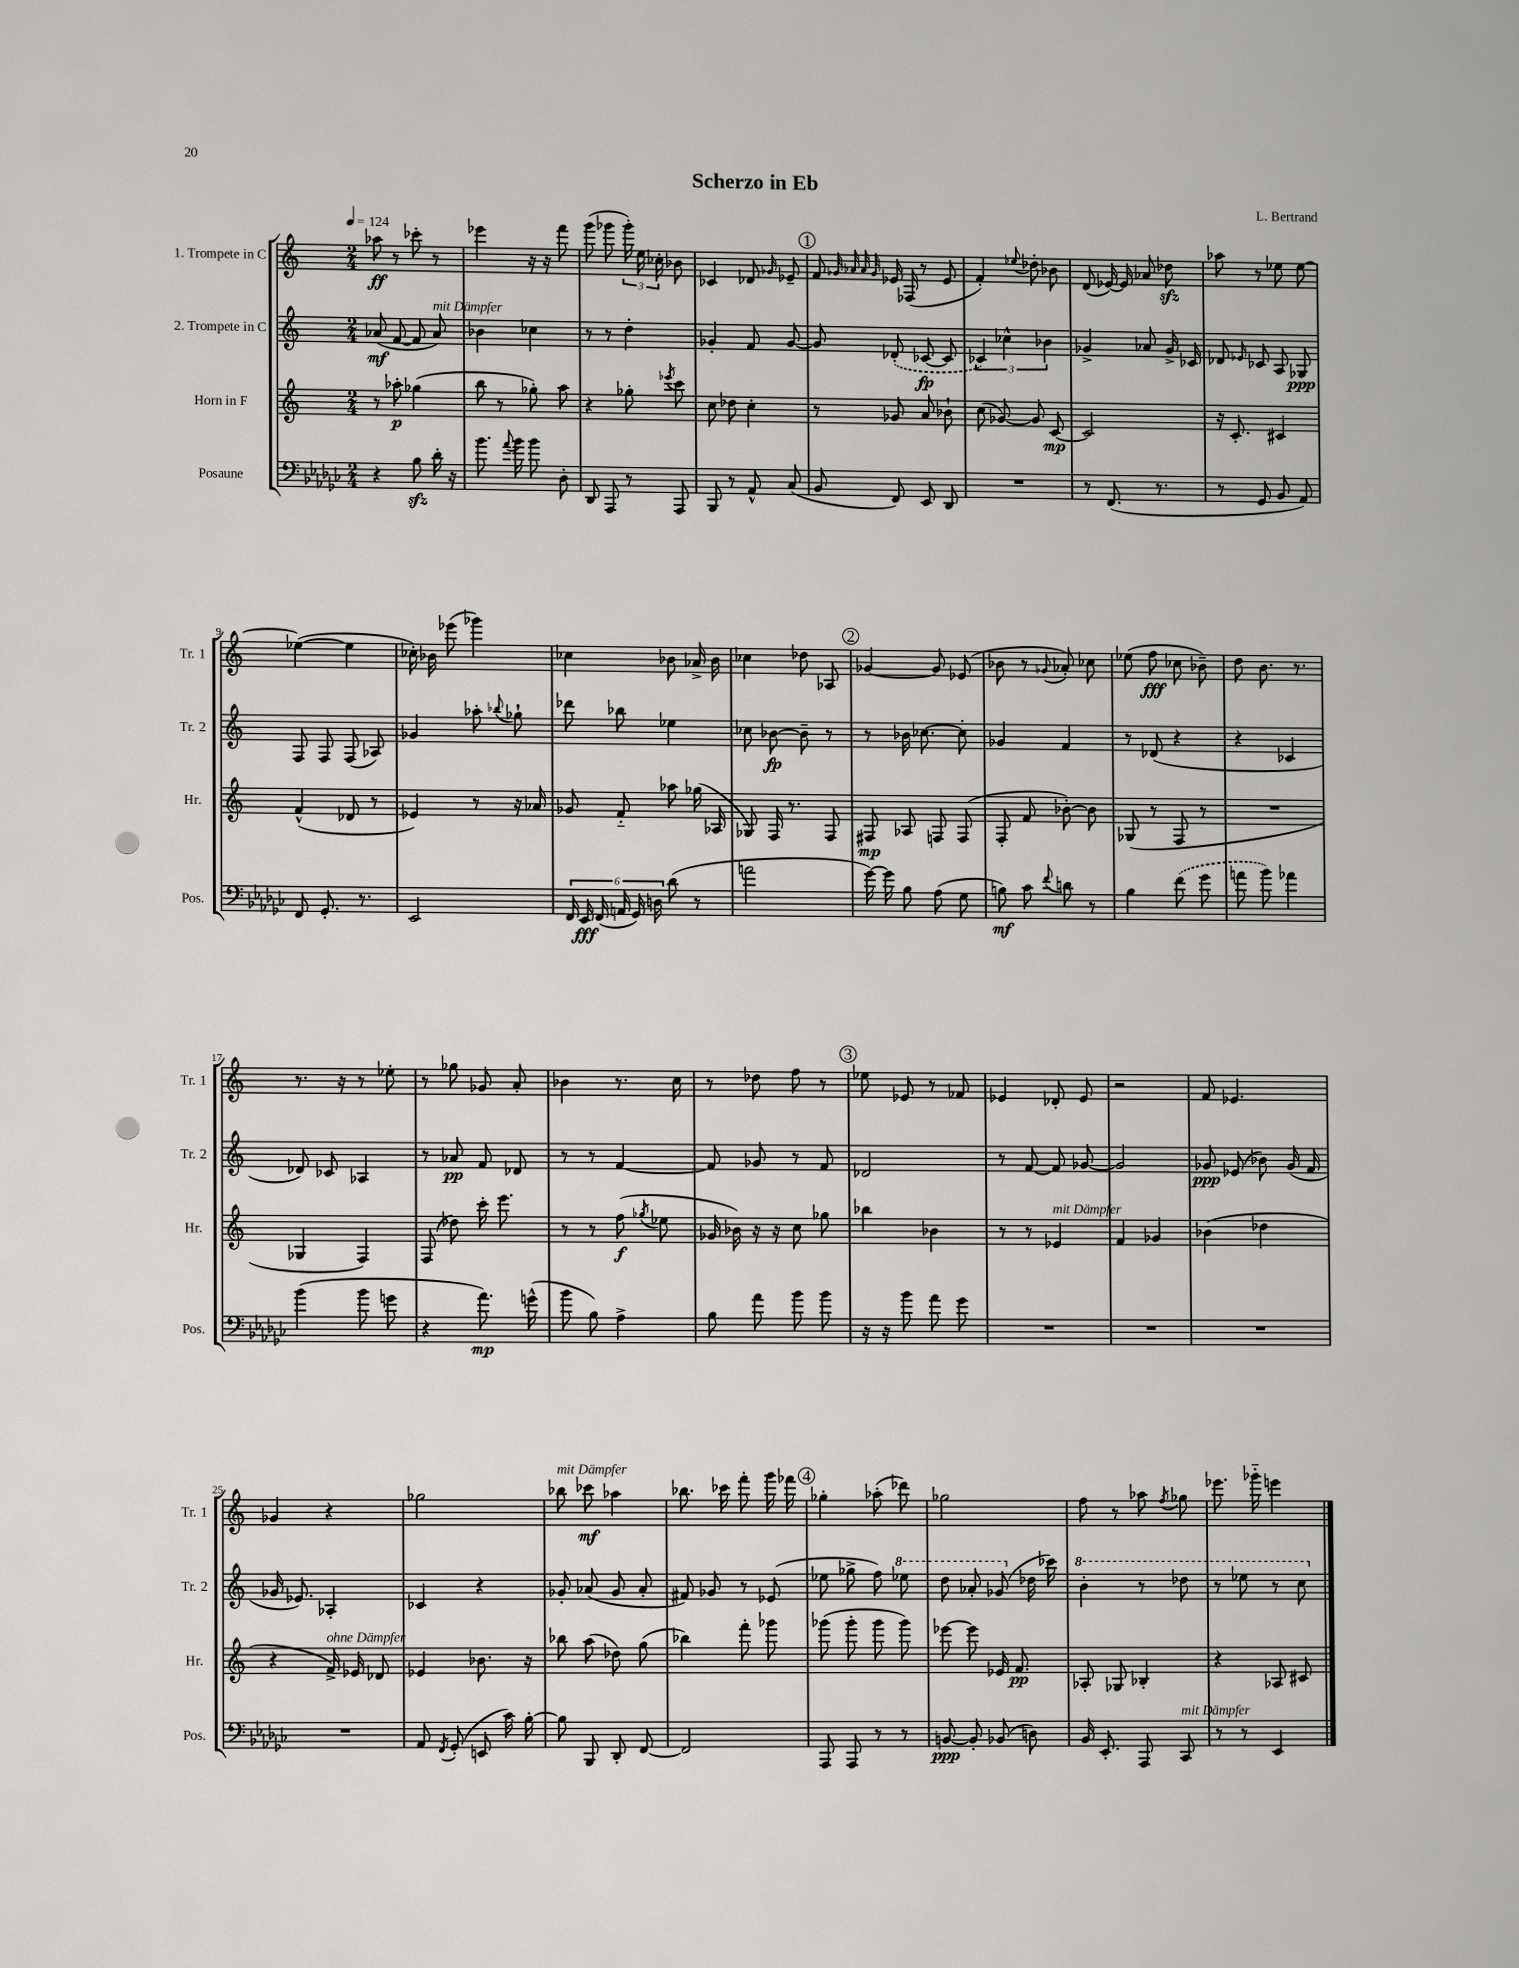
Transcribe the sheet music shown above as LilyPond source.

\header { title = "Scherzo in Eb" composer = "L. Bertrand" }
<<
\new StaffGroup <<
\new Staff = "s0" \with { instrumentName = "1. Trompete in C" shortInstrumentName = "Tr. 1" } {
    \clef treble \key c \major \numericTimeSignature \time 2/4 \tempo 4 = 124
    \autoBeamOff aes''8\ff r8 ces'''8-. r8 |
    ees'''4 r16 r16 f'''8 |
    g'''8( ges'''8 \tuplet 3/2 { ges'''16-.) e''16 ces''16-. } bes'8 |
    ces'4 des'8 \grace { ges'16 } ees'8-- |
    \mark \markup { \circle "1" } f'8 \grace { ges'32 aes'32 aes'32 ges'32 } ees'16 fes16( r8 ees'8 |
    f'4-.) \appoggiatura { ees''8 } des''8-. bes'8 |
    d'8( ees'16~) ees'16 aes'8 des''8\sfz |
    aes''8 r8 ees''8 ees''8~ |
    ees''4~( ees''4 |
    ces''16-.) bes'16 ees'''8( ges'''4) |
    ces''4 bes'8 aes'16-> bes'16 |
    ces''4 des''8 aes8 |
    \mark \markup { \circle "2" } ges'4~ ges'8 ees'8( |
    bes'8 r8 \appoggiatura { ges'8 } aes'8-.) ces''8 |
    ees''8( f''8\fff ces''8 bes'8--) |
    d''8 b'8. r8. |
    r8. r16 r8 ees''8-. |
    r8 ges''8 ges'8 a'8-. |
    bes'4 r8. c''16 |
    r8 des''8 f''8 r8 |
    \mark \markup { \circle "3" } ees''8 ees'8 r8 fes'8 |
    ees'4 des'8-. ees'8 |
    r2 |
    f'8 ees'4. |
    ges'4 r4 |
    ges''2 |
    bes''8^\markup { \italic "mit Dämpfer" } ces'''8\mf aes''4 |
    bes''8. ces'''16 f'''8-. g'''16 fes'''16 |
    \mark \markup { \circle "4" } ges''4-. aes''8-.( des'''8) |
    ges''2 |
    f''8 r8 aes''8 \acciaccatura { f''8 } ges''8 |
    ees'''8. ges'''16-_ e'''4 \bar "|." |
}
\new Staff = "s1" \with { instrumentName = "2. Trompete in C" shortInstrumentName = "Tr. 2" } {
    \clef treble \key c \major \numericTimeSignature \time 2/4
    \autoBeamOff aes'8\mf( f'8~ f'8 aes'8^\markup { \italic "mit Dämpfer" }) |
    bes'4 ces''4 |
    r8 r8 d''4-. |
    ges'4-. f'8 ges'8~ |
    \mark \markup { \circle "1" } ges'8 \once \slurDashed des'8-.( ces'8~\fp ces'8 |
    \tuplet 3/2 { ces'4) ces''4-^ bes'4 } |
    ges'4-> aes'8 ges'16-> ces'16 |
    des'8 \grace { ees'16 } ces'8 a8 ges8\ppp |
    f8 f8 f8( aes8) |
    ges'4 aes''8-. \appoggiatura { bes''8 } ges''8-! |
    des'''8 bes''8 ees''4 |
    ces''8 bes'8~\fp bes'8-- r8 |
    \mark \markup { \circle "2" } r8 bes'16 ces''8.~ ces''8-. |
    ges'4 f'4 |
    r8 des'8( r4 |
    r4 ces'4 |
    des'8) ces'8 aes4 |
    r8 aes'8\pp f'8 des'8 |
    r8 r8 f'4~ |
    f'8 ges'8 r8 f'8 |
    \mark \markup { \circle "3" } des'2 |
    r8 f'8~ f'8 ges'8~ |
    ges'2 |
    ges'8\ppp ees'8( bes'8) ges'16( f'16 |
    ges'16 ees'8.) aes4-. |
    ces'4 r4 |
    ges'8-. aes'8( ges'8 aes'8-. |
    fis'8) ges'8 r8 ees'8( |
    \mark \markup { \circle "4" } ees''8 ges''8-> f''8) \ottava #1 ees'''8 |
    d'''8 aes''8-. ges''8( \ottava #0 des''16 ces'''16) |
    \ottava #1 b''4-. r8 des'''8 |
    r8 ees'''8 r8 c'''8 \ottava #0 \bar "|." |
}
\new Staff = "s2" \with { instrumentName = "Horn in F" shortInstrumentName = "Hr." } {
    \clef treble \key c \major \numericTimeSignature \time 2/4
    \autoBeamOff r8 aes''8-.\p ges''4( |
    b''8 r8 ges''8-.) a''8 |
    r4 ges''8-. \acciaccatura { ees'''8 } c'''8 |
    c''8 des''8 c''4-. |
    \mark \markup { \circle "1" } r8 ges'8 a'8 bes'8-! |
    c''8( ges'8~) ges'8 c'8~\mp |
    c'2 |
    r16 c'8.-. cis'4 |
    f'4-^( des'8 r8 |
    ees'4) r8 r16 aes'16 |
    ges'8 f'8-_ aes''8 ges''16( aes16 |
    ges8) f16 r8. f8 |
    \mark \markup { \circle "2" } fis8\mp aes8 f8 f8( |
    f8-. f'8 bes'8~-.) bes'8 |
    ges8( r8 f8 r8 |
    R2 |
    ges4 f4) |
    f8( des''8) c'''16-. e'''8. |
    r8 r8 f''8\f( \acciaccatura { ges''8 } ees''8 |
    ges'16 bes'16) r16 r16 c''8 ges''8 |
    \mark \markup { \circle "3" } bes''4 bes'4 |
    r8 r8 ees'4^\markup { \italic "mit Dämpfer" } |
    f'4 ges'4 |
    bes'4( des''4 |
    r4 f'16->^\markup { \italic "ohne Dämpfer" }) ees'16 des'8 |
    ees'4 bes'8. r16 |
    bes''8 a''8( des''8) g''8( |
    bes''4) f'''8-. ges'''8 |
    \mark \markup { \circle "4" } ges'''8( ges'''8-. ges'''8 ges'''8) |
    ees'''8~ ees'''8 ees'16 f'8.\pp |
    aes8-. ges8 bes4-. |
    r4 aes8 cis'8 \bar "|." |
}
\new Staff = "s3" \with { instrumentName = "Posaune" shortInstrumentName = "Pos." } {
    \clef bass \key ges \major \numericTimeSignature \time 2/4
    \autoBeamOff r4 bes8\sfz des'16-. r16 |
    bes'8. \appoggiatura { aes'8 } bes'16 bes'8 des8-. |
    des,8 aes,,8 r8 aes,,8 |
    bes,,8 r8 aes,8-^ ces8( |
    \mark \markup { \circle "1" } bes,8 f,8) ees,8 des,8 |
    R2 |
    r8 f,8.( r8. |
    r8 ges,8 bes,8 aes,8) |
    f,8 ges,8.-. r8. |
    ees,2 |
    \tuplet 6/4 { f,16 ees,16\fff f,16( a,16 ges,16) d16 } des'8( r8 |
    a'2 |
    \mark \markup { \circle "2" } ges'16~) ges'16 bes8 aes8( ges8 |
    b8\mf) ces'8 \appoggiatura { f'8 } d'8 r8 |
    bes4 \once \slurDashed f'8( ges'8 |
    a'8 bes'8) aes'4 |
    bes'4( bes'8 g'8 |
    r4 aes'8.\mp) g'16-^( |
    bes'8 bes8) aes4-> |
    bes8 aes'8 bes'8 bes'8 |
    \mark \markup { \circle "3" } r16 r16 bes'8 aes'8 ges'8 |
    R2 |
    R2 |
    R2 |
    R2 |
    aes,8 \acciaccatura { f,8 } ges,8-.( e,8 ces'16) bes16~-. |
    bes8 bes,,8 des,8-. f,8~ |
    f,2 |
    \mark \markup { \circle "4" } aes,,8 aes,,8 r8 r8 |
    b,8~\ppp b,8-. bes,8( d8) |
    bes,16 ees,8.-. aes,,8 ces,8^\markup { \italic "mit Dämpfer" } |
    r8 r8 ees,4 \bar "|." |
}
>>
>>
